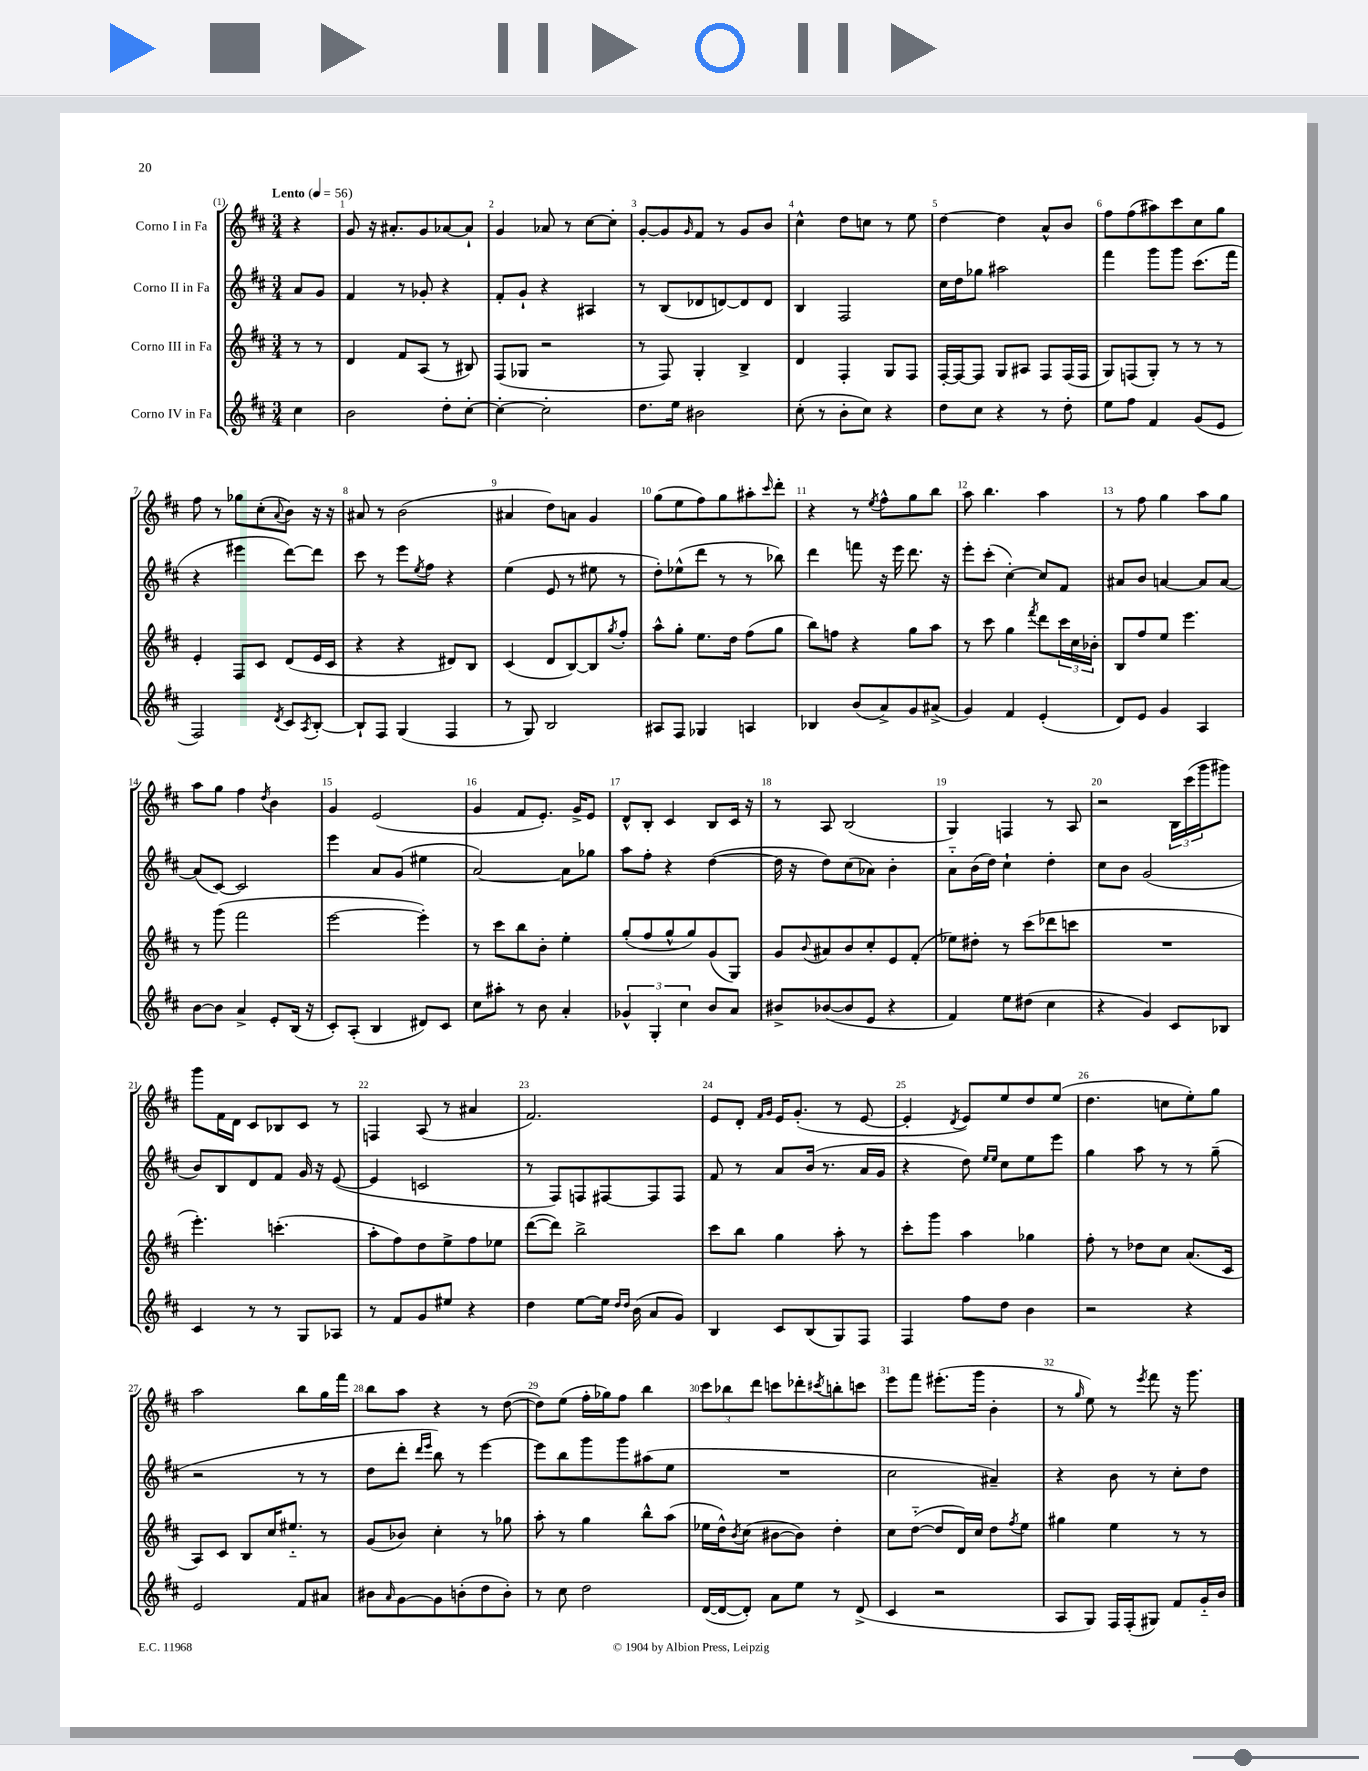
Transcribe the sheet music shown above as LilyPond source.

<<
\new StaffGroup <<
\new Staff = "s0" \with { instrumentName = "Corno I in Fa" } {
    \clef treble \key d \major \numericTimeSignature \time 3/4 \partial 4 \tempo "Lento" 4 = 56
    r4 |
    g'8 r16 ais'8.-. g'8 aes'8~ aes'8-! |
    g'4 aes'8 r8 cis''8~ cis''8-. |
    g'8~-. g'8 \grace { g'16 } fis'8 r8 g'8 b'8 |
    cis''4-^ d''8 c''8 r8 e''8 |
    d''4~ d''4 a'8-^ b'8 |
    fis''8 fis''8( ais''8) cis'''8 cis''8 g''8 |
    fis''8 r8 ges''8 cis''8-.( \appoggiatura { a'8 } b'8) r16 r16 |
    ais'8 r8 b'2( |
    ais'4 d''8) a'8 g'4 |
    g''8( e''8 fis''8) g''8 ais''8-. \grace { cis'''16 } d'''8-. |
    r4 r8 \acciaccatura { e''8 } fis''8-^ g''8 b''8 |
    a''8 b''4. a''4 |
    r8 fis''8 g''4 a''8 g''8 |
    a''8 g''8 fis''4 \acciaccatura { d''8 } b'4 |
    g'4 e'2( |
    g'4 fis'8 e'8.-.) g'16-> e'8 |
    d'8-^ b8-. cis'4 b8 cis'16 r16 |
    r8 a8 b2( |
    g4) f4 r8 a8 |
    r2 \tuplet 3/2 { b16 cis'''16( g'''16 } gis'''8) |
    g'''8 fis'16 d'16 cis'8 bes8 cis'8 r8 |
    f4 a8( r8 ais'4 |
    fis'2.) |
    e'8 d'8-. \grace { fis'16 g'16 } e'16 g'8.-.( r8 e'8~ |
    e'4-. \acciaccatura { d'8 } e'8) e''8 d''8 e''8( |
    d''4. c''8 e''8-.) g''8 |
    a''2 b''8 g''16 fis'''16 |
    b''8 a''8 r4 r8 d''8~( |
    d''8) e''8( fis''16-. ges''16) fis''8 b''4 |
    \tuplet 3/2 { cis'''8 bes''8 d'''8 } c'''8 des'''8-. \acciaccatura { cis'''8 } b''8-. c'''8 |
    e'''8 fis'''8 eis'''8.-.( g'''16 b'4-. |
    r8 \grace { g''16 } e''8) r8 \acciaccatura { e'''8 } fis'''8 r16 g'''8. \bar "|." |
}
\new Staff = "s1" \with { instrumentName = "Corno II in Fa" } {
    \clef treble \key d \major \numericTimeSignature \time 3/4 \partial 4
    a'8 g'8 |
    fis'4 r8 ges'8-. r4 |
    fis'8-. g'8-! r4 ais4 |
    r8 b8( des'8 d'8~) d'8 d'8 |
    b4 fis2 |
    cis''16 d''16 ges''8 ais''2 |
    fis'''4 g'''8 g'''8 cis'''8.( fis'''16 |
    r4 eis'''4 d'''8~) d'''8 |
    cis'''8 r8 e'''8 \acciaccatura { e''8 } fis''8 r4 |
    e''4( e'8 r8 eis''8 r8 |
    d''8-.) ees''8-^( d'''8 r8 r8 bes''8) |
    d'''4 f'''8 r16 e'''16 d'''8. r16 |
    e'''8-. cis'''8-.( cis''4~-.) cis''8 fis'8 |
    ais'8 b'8 a'4~ a'8 a'8~ |
    a'8( cis'8~) cis'2 |
    e'''4 a'8 g'8( eis''4 |
    a'2~) a'8 ges''8 |
    a''8 fis''8-. r4 d''4~( |
    d''16 r16 d''8) cis''8( aes'8) b'4-. |
    a'8-_ b'16( d''16) cis''4-! d''4-. |
    cis''8 b'8 g'2( |
    b'8) b8 d'8 fis'8 g'16 r16 e'8~( |
    e'4 c'2 |
    r8 fis8) f8 fis8~ fis8 fis8 |
    fis'8 r8 a'8 b'16( r8. a'16 g'16 |
    r4 d''8) \grace { e''16 e''16 } cis''8 e''8 e'''8 |
    g''4 a''8 r8 r8 g''8--( |
    r2 r8 r8 |
    d''8 d'''8-. \grace { d'''16 e'''16 } b''8) r8 e'''4~ |
    e'''8 b''8 g'''8 g'''8 ais''8( e''8 |
    R2. |
    cis''2 ais'4--) |
    r4 b'8 r8 cis''8-. d''8 \bar "|." |
}
\new Staff = "s2" \with { instrumentName = "Corno III in Fa" } {
    \clef treble \key d \major \numericTimeSignature \time 3/4 \partial 4
    r8 r8 |
    d'4 fis'8 a8( r8 bis8) |
    fis8( ges8 r2 |
    r8 fis8) g4-. b4-> |
    d'4 fis4-. g8 fis8 |
    fis16~-. fis16~ fis8 g8 ais8 fis8 fis16( fis16 |
    g8) f8( g8-.) r8 r8 r8 |
    e'4-. fis8 cis'8 d'8( e'16 cis'16 |
    r4 r4 dis'8) b8 |
    cis'4( d'8 b8~) b8 \acciaccatura { g''8 } fis''8-. |
    a''8-^ g''8-. e''8. d''16 fis''8( g''8 |
    b''8) f''8 r4 g''8 a''8 |
    r8 cis'''8 g''4 \acciaccatura { fis'''8 } d'''8 \tuplet 3/2 { cis'''16 cis''16 bes'16-. } |
    b8 fis''8 e''8 e'''4. |
    r8 g'''8( fis'''2 |
    e'''2~ e'''4-.) |
    r8 cis'''8 b''8 b'8-. e''4-. |
    g''8-.( fis''8 g''8-^ g''8) g'8( g8) |
    g'8 \appoggiatura { b'8 } ais'8 b'8 cis''8-. e'8 fis'8-.( |
    ees''8) dis''8-. r8 cis'''8( des'''8 c'''8 |
    R2. |
    e'''4.-.) c'''4.-.( |
    a''8-. fis''8) d''8 e''8-> fis''8 ees''8 |
    d'''8~( d'''8) b''2-> |
    cis'''8 b''8 g''4 a''8-. r8 |
    cis'''8-. g'''8 a''4 ges''4 |
    fis''8-. r8 des''8 cis''8 a'8.( cis'16 |
    a8) cis'8 b8 cis''16 eis''8.-_ r8 |
    g'8( bes'8) cis''4-. r8 ges''8 |
    a''8-. r8 g''4 b''8-^ a''8( |
    ees''16 d''16-^) \acciaccatura { b'8 } cis''8( bis'8~ bis'8) d''4-. |
    cis''8 d''8~-_( d''8 d'16) cis''16 d''8 \acciaccatura { fis''8 } e''8 |
    gis''4 e''4 r8 r8 \bar "|." |
}
\new Staff = "s3" \with { instrumentName = "Corno IV in Fa" } {
    \clef treble \key d \major \numericTimeSignature \time 3/4 \partial 4
    cis''4 |
    b'2 d''8-. cis''8~-. |
    cis''4~-. cis''2-. |
    d''8. e''16 bis'2 |
    cis''8-.( r8 b'8-. cis''8) r4 |
    d''8 cis''8 r4 r8 d''8-. |
    e''8 fis''8 fis'4 g'8( e'8 |
    fis2) \acciaccatura { d'8 } cis'8 \acciaccatura { a8 } b8~-. |
    b8-! fis8 g4( fis4 |
    r8 g8) b2 |
    ais8 fis8 ges4 a4 |
    bes4 b'8( a'8->) g'8 ais'8->( |
    g'4) fis'4 e'4-.( |
    d'8) e'8 g'4 a4 |
    b'8~ b'8 a'4-> e'8-. b16( r16 |
    cis'8-.) a8-.( b4 dis'8) cis'8 |
    cis''8 ais''8-. r8 b'8 a'4-. |
    \tuplet 3/2 { ges'4-^ g4-. cis''4 } b'8 a'8 |
    bis'8-> bes'8~( bes'8 e'8 r4 |
    fis'4) e''8 dis''8( cis''4 |
    r4 g'4) cis'8 bes8 |
    cis'4 r8 r8 g8 aes8 |
    r8 fis'8 g'8 eis''8 r4 |
    d''4 e''8~ e''16 \grace { d''16 d''16 } b'16( a'8 g'8) |
    b4 cis'8 b8( g8) fis8 |
    fis4 fis''8 d''8 b'4 |
    r2 r4 |
    e'2 fis'8 ais'8 |
    bis'8 \grace { a'16 } g'8~ g'8 b'8-.( d''8 b'8-.) |
    r8 cis''8 d''2 |
    d'16~( d'16~ d'8-.) a'8 e''8 r8 d'8->( |
    cis'4 r2 |
    a8 g8) fis16 fis16-.( gis8) fis'8 g'16-_ b'16 \bar "|." |
}
>>
>>
\layout { \context { \Score \override BarNumber.break-visibility = ##(#f #t #t) barNumberVisibility = #all-bar-numbers-visible } }
